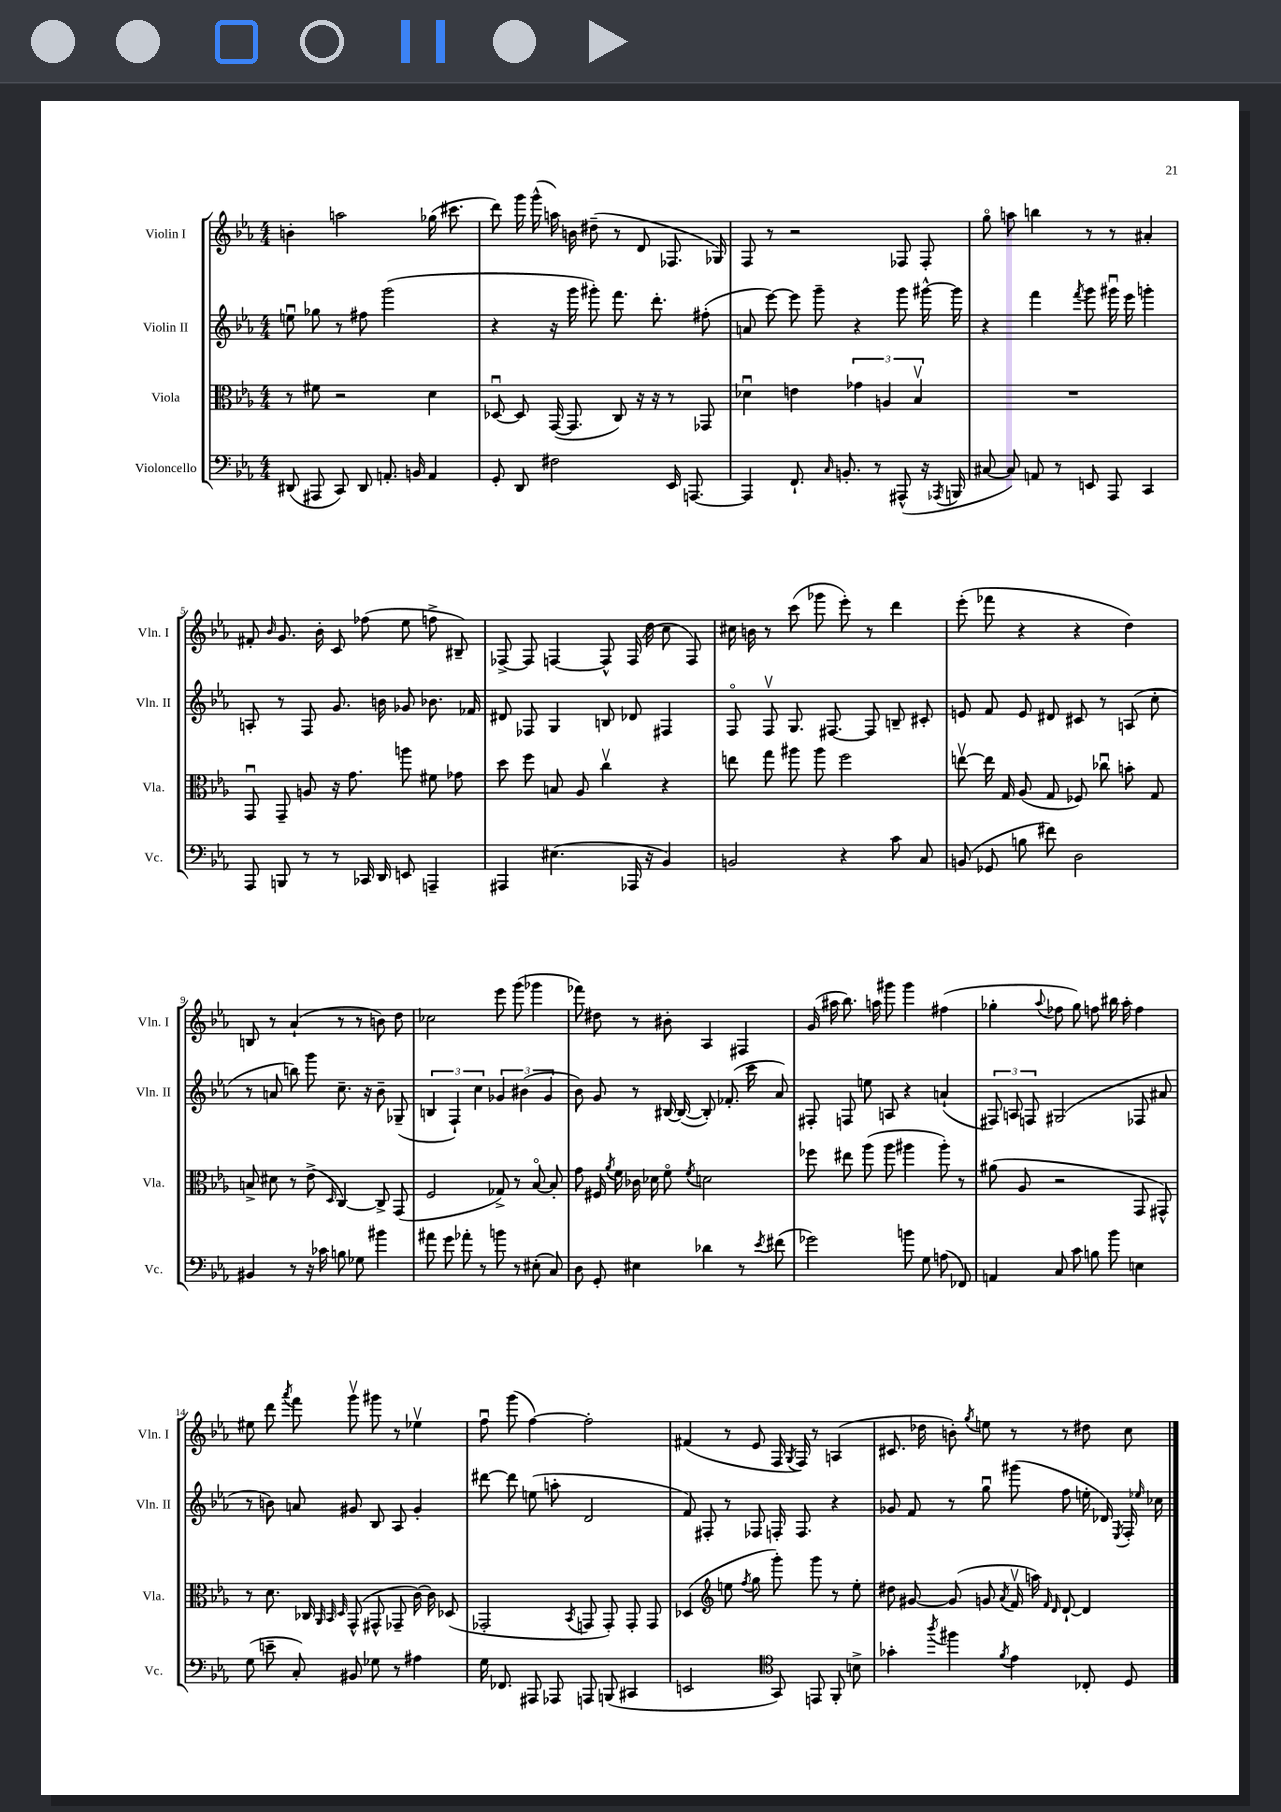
<<
\new StaffGroup <<
\new Staff = "s0" \with { instrumentName = "Violin I" shortInstrumentName = "Vln. I" } {
    \clef treble \key ees \major \numericTimeSignature \time 4/4
    \autoBeamOff b'4-. a''2 ges''16( cis'''8. |
    d'''8) g'''16 g'''16-^( a''16) b'16 dis''8--( r8 d'8 fes8. ges16) |
    f8 r8 r2 fes8 fes8-. |
    g''8\flageolet a''8 b''4 r8 r8 ais'4-. |
    fis'8-. \grace { bes'16 } g'8. bes'16-. c'8 fes''8( ees''8 f''8-> bis8--) |
    fes8~-> fes8 f4~ f8-^ f16( d''16 c''8 f8) |
    cis''16 b'16 r8 c'''8( ges'''8 ees'''8-.) r8 d'''4 |
    ees'''8-.( fes'''8 r4 r4 d''4) |
    b8 r8 aes'4-!( r8 r8 b'8) d''8 |
    ces''2 ees'''8 g'''8( ges'''4 |
    fes'''8) dis''8 r8 bis'8-. aes4 fis4 |
    g'16( ais''16 bes''8.) a''16 gis'''8 gis'''4 fis''4( |
    ges''4-. \appoggiatura { aes''8 } fes''8 ges''8) f''8 bis''16 aes''16-. f''4 |
    eis''8 d'''8 \acciaccatura { aes'''8 } f'''8 g'''8\upbow gis'''8 r8 ees''4\upbow |
    f''8\downbow g'''8( f''4~) f''2-. |
    fis'4( r8 ees'8 f16 \acciaccatura { g8 } f16) r8 a4( |
    cis'8. des''16 b'8-.) \acciaccatura { g''8 } e''8 r8 r8 dis''8 c''8 \bar "|." |
}
\new Staff = "s1" \with { instrumentName = "Violin II" shortInstrumentName = "Vln. II" } {
    \clef treble \key ees \major \numericTimeSignature \time 4/4
    \autoBeamOff e''8\downbow ges''8 r8 fis''8 g'''2( |
    r4 r16 g'''16 gis'''8-.) f'''8. d'''8.-. fis''8-.( |
    a'8 ees'''8~) ees'''8 g'''8-- r4 g'''8 gis'''16~-^ gis'''16 |
    r4 f'''4 \acciaccatura { f'''8 } g'''8 gis'''16\downbow ees'''16 g'''4-. |
    a8-. r8 f8 g'8. b'16 ges'8 bes'8. fes'16 |
    dis'8 fes8 g4 b8 des'8 fis4 |
    f8\flageolet f8\upbow g8. fis8.~ fis8 b8-- cis'8-. |
    e'8 f'8 e'8 dis'8 cis'8 r8 a8( c''8-. |
    r8 a'8 b''8) g'''8 c''8.-- r16 bes'8-- ges8--( |
    \tuplet 3/2 { b4 f4-!) c''4 } \tuplet 3/2 { ges'4 bis'4( ges'4 } |
    bes'8) g'8 r8 bis16~ bis16~( bis8-.) fes'8.-.( c'''16 aes'8) |
    fis8-. f8 e''8 a8 r4 a'4-!( |
    \tuplet 3/2 { fis8) a8 f8 } gis2( fes8 ais'8 |
    r8 b'8) a'8 gis'8 bes8 aes8 gis'4-. |
    dis'''8~ dis'''8 e''8( a''8-. d'2 |
    f'8) fis8-. r8 fes8 f16-. f8. r4 |
    ges'8 f'8 r8 g''8\downbow gis'''8( f''8 e''16-. des'16) \acciaccatura { ees8 } f16-. \grace { ees''16 } ces''16 \bar "|." |
}
\new Staff = "s2" \with { instrumentName = "Viola" shortInstrumentName = "Vla." } {
    \clef alto \key ees \major \numericTimeSignature \time 4/4
    \autoBeamOff r8 fis'8 r2 d'4 |
    des8~\downbow des8 g,16~( g,8. c8) r16 r16 r8 ges,8 |
    des'4\downbow e'4 \tuplet 3/2 { ges'4 a4 bes4\upbow } |
    R1 |
    g,8\downbow g,8-- a8 r16 g'8. a''8 fis'8 ges'8 |
    d''8 f''8 b8 aes8 c''4\upbow r4 |
    e''8 g''8 ais''8 ais''8 f''2 |
    e''8~\upbow e''16 g16 aes8( g8 fes8) ces''8\downbow b'8-. g8 |
    b8-> dis'8 r8 ees'8->( \grace { d16 } c4~) c8-> g,8( |
    f2 ges8->) r8 bes8~\flageolet bes8-. |
    g'8 fis16 \acciaccatura { aes'8 } f'16 ces'16 des'16 f'8\flageolet \acciaccatura { f'8 } d'2 |
    fes''8 eis''8 aes''8( aes''8 ais''4 ais''8-.) r8 |
    ais'8( aes8 r2 g,8 gis,8-^) |
    r8 d'8. ces16 \grace { aes,32 bes,32 d32 } g,8-^( gis,8-^ ges,8-- c'16~) c'16 des8( |
    ges,2-. \acciaccatura { bes,8 } g,8 g,8-.) g,8-. g,8 |
    des4( \clef treble e''8 \acciaccatura { f''8 } g''8 g'''8-.) g'''8 r8 e''8-. |
    dis''8 gis'8~ gis'8( g'8 \acciaccatura { aes'8 } f'16\upbow a''16) \grace { f'16 d'16 } d'8~-! d'4 \bar "|." |
}
\new Staff = "s3" \with { instrumentName = "Violoncello" shortInstrumentName = "Vc." } {
    \clef bass \key ees \major \numericTimeSignature \time 4/4
    \autoBeamOff dis,8( ais,,8 c,8) dis,8 a,8.-. b,16 a,4 |
    g,8-. d,8 fis2 ees,16 a,,8.~ |
    a,,4 f,8.-! \grace { c16 } b,8.-. r8 ais,,8-^( r16 \acciaccatura { aes,,8 } b,,16 |
    cis8~ cis8) a,8 r8 e,8 aes,,8 c,4 |
    aes,,8 b,,8 r8 r8 ces,16 d,16 e,8 a,,4-- |
    ais,,4 eis4.( aes,,16 r16 bes,4) |
    b,2 r4 c'8 c8 |
    b,8( ges,8 b8 fis'8) d2 |
    bis,4 r8 r16 ces'16 b8 ges8 bis'4 |
    ais'8 g'8 aes'8-. r8 b'8 r8 eis8-.( c8) |
    d8 g,8-. eis4 des'4 r8 \acciaccatura { ees'8 } fis'8( |
    ges'2) b'8 g8 a8( fes,8) |
    a,4 c8 c'8 b8 bes'8 e4 |
    g8( e'8-- c8-.) bis,8 ges8 r8 ais4 |
    g16 fes,8. ais,,8 aes,,8 a,,8 b,,8( cis,4 |
    e,2 \clef tenor g,8) e,8 f,8-. b8-> |
    ges'4-. \acciaccatura { aes''8 } fis''4 \acciaccatura { f'8 } ees'4 ces8-. d8 \bar "|." |
}
>>
>>
